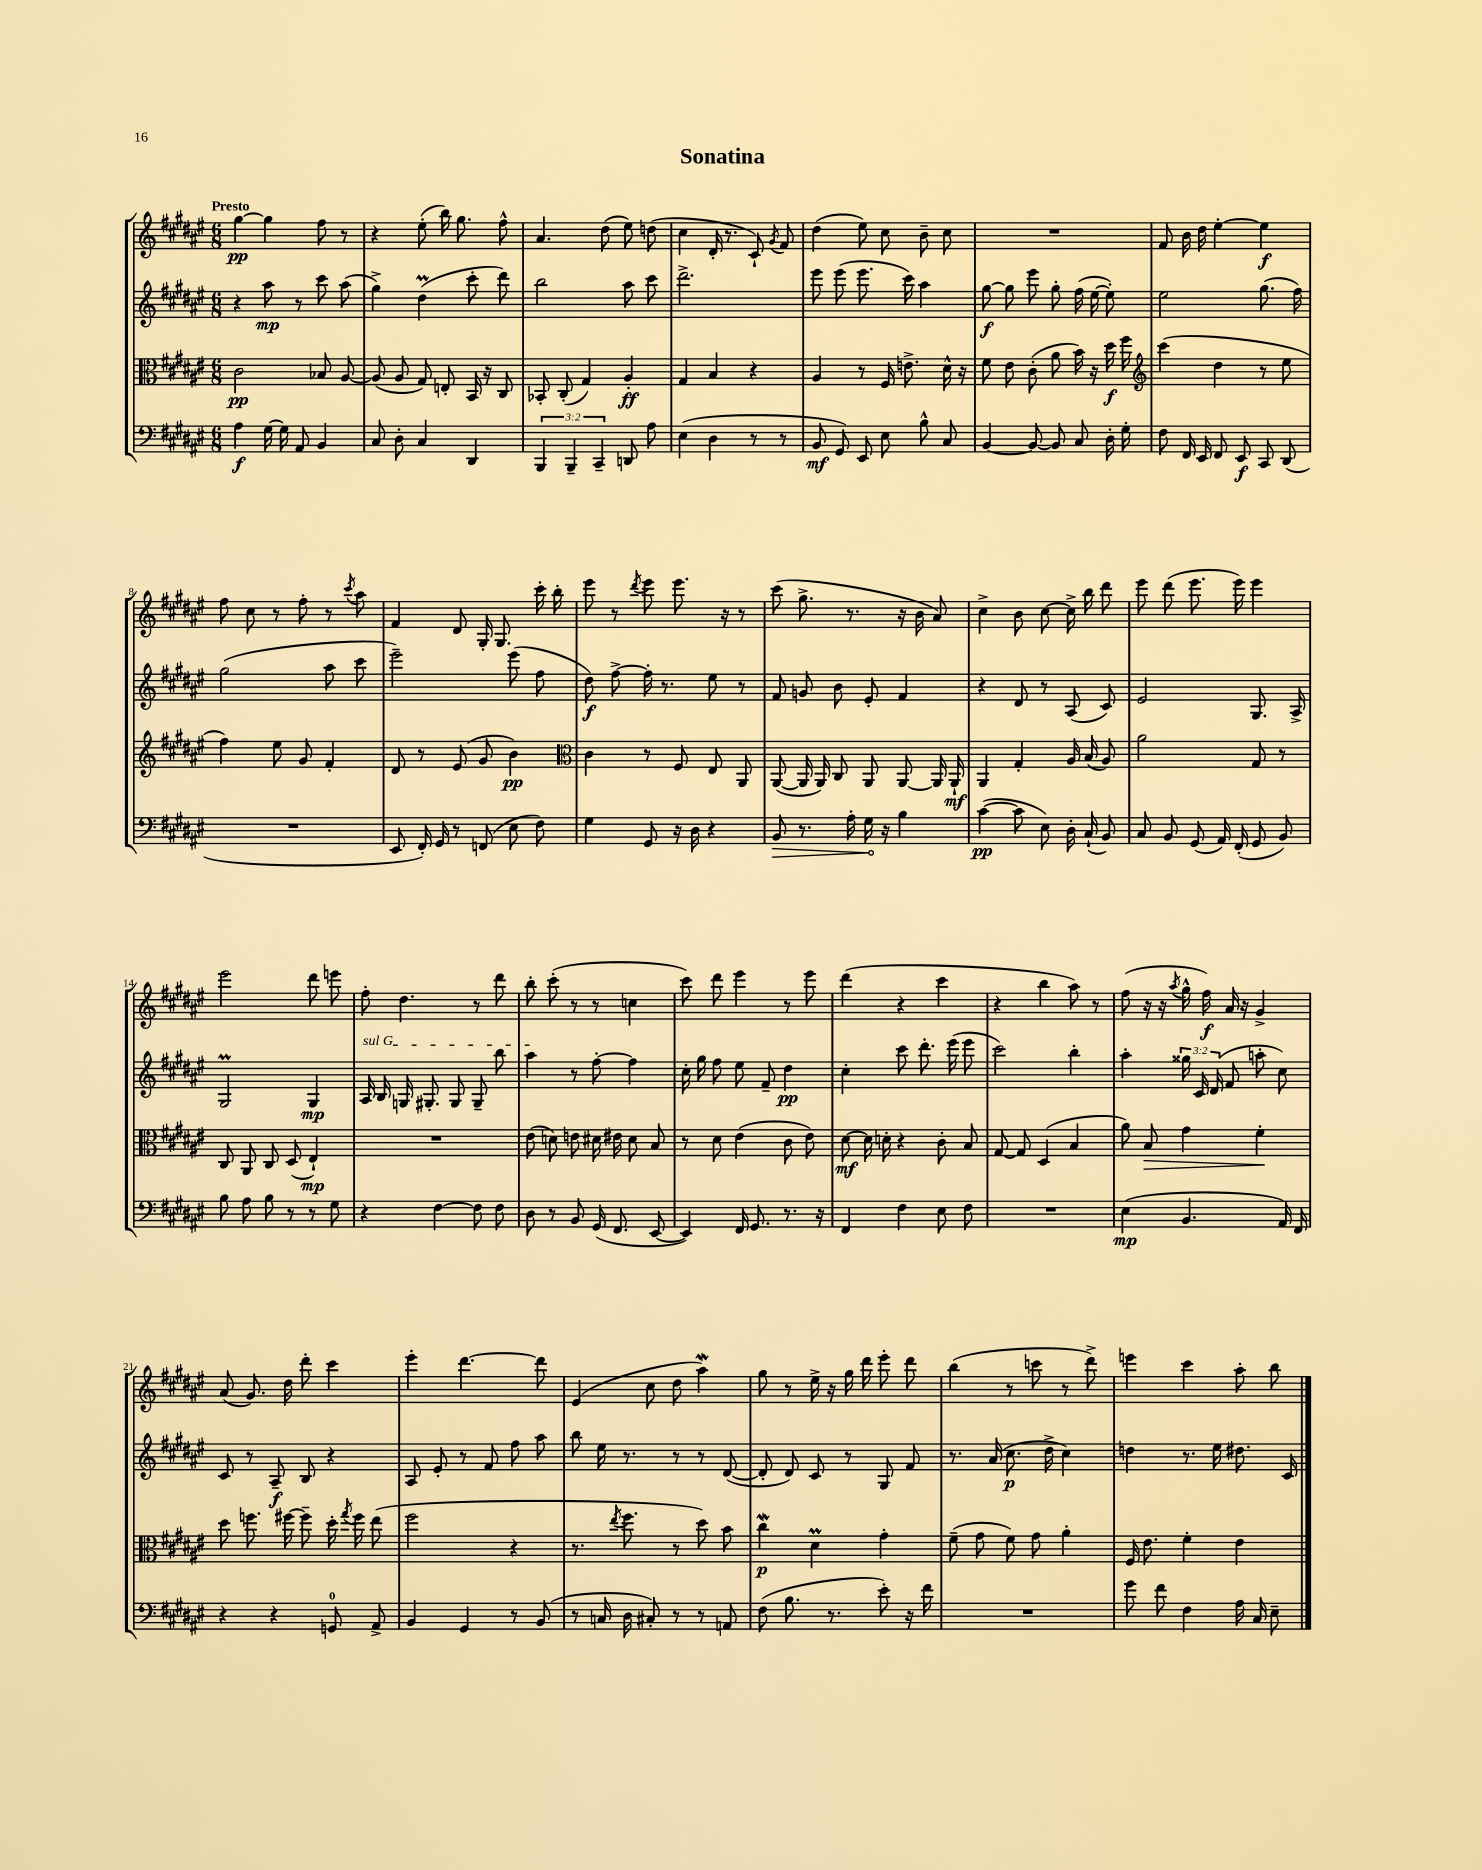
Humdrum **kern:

**kern	**kern	**kern	**kern
*staff4	*staff3	*staff2	*staff1
*clefF4	*clefC3	*clefG2	*clefG2
*k[f#c#g#d#a#e#]	*k[f#c#g#d#a#e#]	*k[f#c#g#d#a#e#]	*k[f#c#g#d#a#e#]
*M6/8	*M6/8	*M6/8	*M6/8
4A#\	2c#\	4r	[4gg#\
[16G#\	.	8aa#\	4gg#\]
16G#\]	.	.	.
8AA#/	.	8r	.
4BB/	8B-/	8ccc#\	8ff#\
.	[8A#/	(8aa#\	8r
=	=	=	=
8C#/	(8A#/]	4gg#^\)	4r
8D#'\	8A#/	.	.
4C#/	8G#/)	(4dd#\	(8ee#'\
.	8E'/	.	16bb\)
.	.	.	8.gg#\
4DD#/	16BB/	8ccc#'\	.
.	16r	.	.
.	8C#/	8ddd#\)	8ff#^^\
=	=	=	=
6BBB/	8BB-'/	2bb\	4.a#/
.	(8C#'/	.	.
6BBB~/	.	.	.
.	4G#/)	.	.
6CC#~/	.	.	.
.	.	.	(8dd#\
8DD/	4A#'/	8aa#\	8ee#\)
8A#\	.	8ccc#\	(8dd\
=	=	=	=
(4E#\	4G#/	2.ddd#^\	4cc#\
4D#\	4B/	.	16d#'/
.	.	.	8.r
8r	4r	.	8c#`/)
.	.	.	8qg#/
8r	.	.	8f#/
=	=	=	=
8BB/	4A#/	8eee#\	(4dd#\
8GG#/)	.	(8eee#\	.
8EE#/	8r	8.eee#\	8ee#\)
8E#\	16F#/	.	8cc#\
.	8.e^\	16ccc#\)	.
8B^^\	.	4aa#\	8b~\
8C#/	16d#^^\	.	8cc#\
.	16r	.	.
=	=	=	=
[4BB/	8f#\	[8gg#\	2.r
.	8e#\	8gg#\]	.
8BB/_	(8c#'\	8eee#\	.
8BB/]	8a#\	8gg#'\	.
8C#/	16b\)	(16ff#\	.
.	16r	[16ee#\	.
16D#'\	16dd#\	8ee#'\])	.
16G#'\	16ff#\	.	.
=	=	=	=
*	*clefG2	*	*
8F#\	(4ccc#\	2ee#\	8f#/
16FF#/	.	.	16b\
16EE#/	.	.	16dd#\
8FF#/	4dd#\	.	[4ee#'\
8EE#/	.	.	.
8CC#/	8r	(8.gg#\	4ee#\]
(8DD#/	8ee#\	.	.
.	.	16ff#\)	.
=	=	=	=
2.r	4ff#\)	(2gg#\	8ff#\
.	.	.	8cc#\
.	8ee#\	.	8r
.	8g#/	.	8ff#'\
.	4f#'/	8aa#\	8r
.	.	.	8qccc#/
.	.	8ccc#\	8aa#\
=	=	=	=
8EE#/	8d#/	2eee#~\)	4f#/
16FF#'/)	8r	.	.
16GG#/	.	.	.
8r	(8e#/	.	8d#/
(8FF/	8g#/	.	16G#'/
.	.	.	8.G#/
8E#\	4b\)	(8eee#\	.
8F#\)	.	8ff#\	16ccc#'\
.	.	.	16bb'\
=	=	=	=
*	*clefC3	*	*
4G#\	4c#\	8dd#\)	8eee#\
.	.	[8ff#^\	8r
.	.	.	8qddd#/
8GG#/	8r	16ff#'\]	8eee#\
.	.	8.r	.
16r	8F#/	.	8.eee#\
16D#\	.	.	.
4r	8E#/	8ee#\	.
.	.	.	16r
.	8AA#/	8r	8r
=	=	=	=
8BB/	([8AA#/	8f#/	(8ccc#\
8.r	16AA#/]	8g/	8.gg#^\
.	16AA#/)	.	.
.	8C#/	8b\	.
16A#'\	.	.	8.r
16G#\	8AA#/	8e#'/	.
16r	.	.	.
4B\	[8AA#/	4f#/	16r
.	.	.	16b\
.	16AA#/]	.	8a#/)
.	16AA#`/	.	.
=	=	=	=
([4c#\	4AA#/	4r	4cc#^\
8c#\]	4G#'/	8d#/	8b\
8E#\)	.	8r	[8cc#\
16D#'\	16A#/	(8A#/	16cc#^\]
(16C#`/	(16B/	.	16bb\
8BB/)	8A#/)	8c#/)	8ddd#\
=	=	=	=
8C#/	2a#\	2e#/	8eee#\
8BB/	.	.	(8ddd#\
(8GG#/	.	.	8.eee#\
16AA#/)	.	.	.
(16FF#'/	.	.	16eee#\)
8GG#/	8G#/	8.G#/	4eee#\
8BB/)	8r	.	.
.	.	16A#^/	.
=	=	=	=
8B\	8C#/	2G#/	2eee#\
8A#\	8AA#/	.	.
8B\	8C#/	.	.
8r	(8D#/	.	.
8r	4E#`/)	4G#/	8ddd#\
8G#\	.	.	8eee\
=	=	=	=
4r	2.r	16A#/	8ff#'\
.	.	16B/	.
.	.	16G/	4.dd#\
.	.	8.G#'/	.
[4F#\	.	.	.
.	.	8G#/	.
8F#\]	.	8G#~/	8r
8F#\	.	8bb\	8ddd#\
=	=	=	=
8D#\	(8e#\	4aa#\	8bb'\
8r	8d\)	.	(8ccc#'\
8BB/	8e\	8r	8r
(16GG#/	16d#\	[8ff#'\	8r
8.FF#/	16e#\	.	.
.	8d#\	4ff#\]	4cc\
[8EE#/	8B/	.	.
=	=	=	=
4EE#/])	8r	16cc#'\	8ccc#\)
.	.	16gg#\	.
.	8d#\	8ff#\	8ddd#\
16FF#/	(4e#\	8ee#\	4eee#\
8.GG#/	.	.	.
.	.	8f#~/	.
8.r	8c#\	4dd#\	8r
.	8e#\)	.	8eee#\
16r	.	.	.
=	=	=	=
4FF#/	[8d#\	4cc#'\	(4ddd#\
.	16d#\]	.	.
.	16d'\	.	.
4F#\	4r	8ccc#\	4r
.	.	8.ddd#'\	.
8E#\	8c#'\	.	4ccc#\
.	.	(16eee#\	.
8F#\	8B/	8eee#\	.
=	=	=	=
2.r	[8G#/	2ccc#\)	4r
.	8G#/]	.	.
.	(4D#/	.	4bb\
.	4B/	4bb'\	8aa#\)
.	.	.	8r
=	=	=	=
(4E#\	8a#\)	4aa#'\	(8ff#\
.	8B/	.	16r
.	.	.	16r
.	.	.	8qaa#/
4.BB/	4g#\	24gg##\	16gg#^^\
.	.	24c#/	.
.	.	.	16ff#\)
.	.	(24d#/	.
.	.	8f#/	16a#/
.	.	.	16r
.	4f#'\	8aa'\	4g#^/
16AA#/)	.	8cc#\)	.
16FF#/	.	.	.
=	=	=	=
4r	8dd#\	8c#/	(8a#/
.	8.ff\	8r	8.g#/)
4r	.	8A#~/	.
.	[16ff#\	.	16dd#\
.	8ff#~\]	8B/	8ddd#'\
8GG/	16dd#'\	4r	4ccc#\
.	8qgg#/	.	.
.	16ff#\	.	.
8AA#^/	(8ee#\	.	.
=	=	=	=
4BB/	2ff#\	8A#/	4eee#'\
.	.	8e#'/	.
4GG#/	.	8r	[4.ddd#\
.	.	8f#/	.
8r	4r	8ff#\	.
(8BB/	.	8aa#\	8ddd#\]
=	=	=	=
8r	8.r	8bb\	(4e#/
16C/	.	16ee#\	.
.	8qee#/	.	.
16D#\	8.ff#\	8.r	.
8C#'/)	.	.	8cc#\
8r	8r	8r	8dd#\
8r	8dd#\)	8r	4aa#\)
8AA/	8b\	([8d#/	.
=	=	=	=
(8F#\	4cc#\	8d#'/]	8gg#\
8.B\	.	8d#/)	8r
.	4d#\	8c#/	16ee#^\
8.r	.	.	16r
.	.	8r	16gg#\
.	.	.	16ddd#\
8e#'\)	4g#'\	8G#/	8eee#'\
16r	.	8f#/	8ddd#\
16f#\	.	.	.
=	=	=	=
2.r	(8f#~\	8.r	(4bb\
.	8g#\	.	.
.	.	(16a#/	.
.	8f#\)	8.cc#\	8r
.	8g#\	.	8ccc\
.	.	16dd#^\	.
.	4a#'\	4cc#\)	8r
.	.	.	8ddd#^\)
=	=	=	=
8g#\	16F#/	4dd\	4eee\
.	8.e#\	.	.
8f#\	.	.	.
4F#\	4f#'\	8.r	4ccc#\
.	.	16ee#\	.
16A#\	4e#\	8.dd#\	8aa#'\
16C#/	.	.	.
8E#~\	.	.	8bb\
.	.	16c#/	.
==	==	==	==
*-	*-	*-	*-
